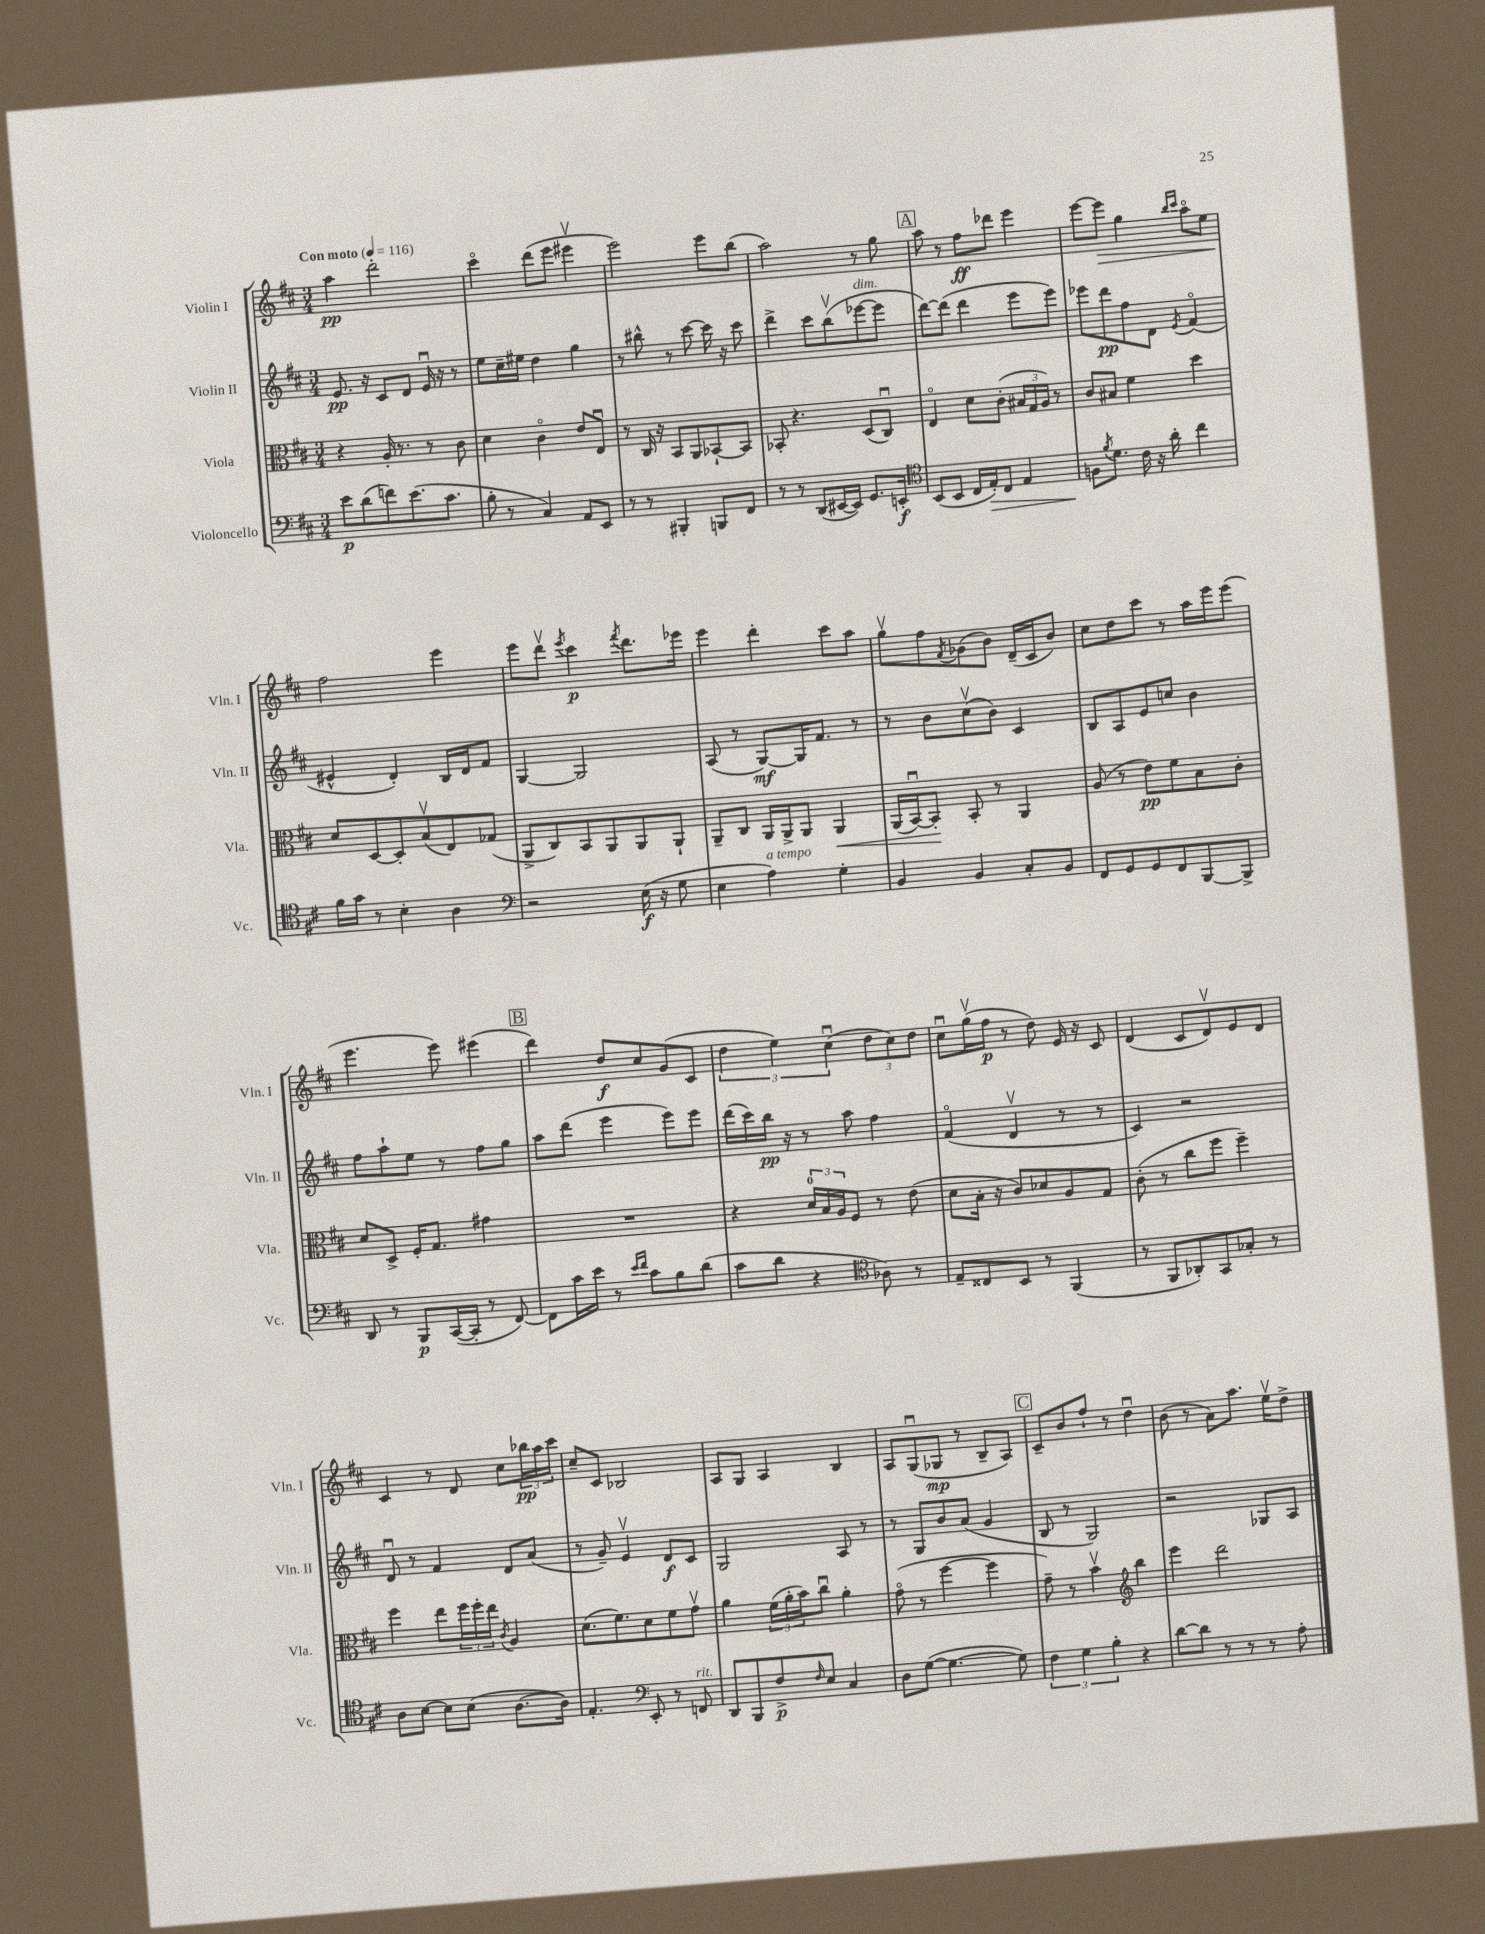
<<
\new StaffGroup <<
\new Staff = "s0" \with { instrumentName = "Violin I" shortInstrumentName = "Vln. I" } {
    \clef treble \key d \major \numericTimeSignature \time 3/4 \tempo "Con moto" 4 = 116
    a''4\pp d'''2-. |
    cis'''4\flageolet d'''8( e'''8 eis'''4\upbow |
    e'''2) e'''8 b''8( |
    a''2) r8 g''8 |
    \mark \markup { \box "A" } a''8 r8 fis''8\ff des'''8 e'''4 |
    e'''8~ e'''8\> g''4 \grace { b''16 cis'''16 } a''8\flageolet e''8 |
    fis''2\! e'''4 |
    e'''8 d'''8\upbow \acciaccatura { e'''8 } cis'''4\p \acciaccatura { fis'''8 } d'''8. ees'''16 |
    e'''4 d'''4-. cis'''8 a''8 |
    g''8\upbow fis''8 \acciaccatura { fis'8 } ges'8( b'8) d'16--( cis'16 b'8) |
    cis''8 d''8 cis'''8 r8 a''16 e'''16 e'''8( |
    e'''4. e'''8) eis'''4( |
    \mark \markup { \box "B" } d'''4) d''8\f cis''8 g'8( cis'8 |
    \tuplet 3/2 { d''4 e''4) cis''4\downbow( } \tuplet 3/2 { d''8 cis''8) d''8 } |
    cis''8\downbow g''16\upbow( fis''16\p r8 d''8) e'16 r16 cis'8 |
    d'4( cis'8 d'8\upbow) e'8 d'8 |
    cis'4 r8 d'8 cis''8 \tuplet 3/2 { bes''16\pp a''16 cis'''16 } |
    cis''8-- cis'8 bes2 |
    a8 g8 a4 b4 |
    a8 g8\downbow( ges8\mp r8 b8-- a8) |
    \mark \markup { \box "C" } cis'8-- b'8 fis''8-! r8 d''4\downbow |
    b'8( r8 a'8) a''8. e''16\upbow d''8-> \bar "|." |
}
\new Staff = "s1" \with { instrumentName = "Violin II" shortInstrumentName = "Vln. II" } {
    \clef treble \key d \major \numericTimeSignature \time 3/4
    e'8.\pp r16 cis'8 d'8 e'16\downbow r16 r8 |
    e''8 cis''16-- eis''16 d''4 g''4 |
    r8 bis''8-^ r8 cis'''8~ cis'''16 r16 cis'''8 |
    d'''4-> cis'''8 b''8\upbow( ees'''8~^\markup { \italic "dim." } ees'''8 |
    \mark \markup { \box "A" } d'''8~) d'''8( d'''4 e'''8 e'''8) |
    ees'''8 d'''8\pp fis''8 d'8 \acciaccatura { e'8 } fis'4\flageolet( |
    eis'4-^ d'4-.) b16 d'16 fis'8 |
    g4~ g2 |
    a8( r8 g8~\mf) g16 fis'8. r8 |
    r8 b'8 cis''8\upbow( b'8) cis'4 |
    b8 a8 e'8 c''8 b'4 |
    fis''8 a''8-! e''8 r8 fis''8 g''8 |
    \mark \markup { \box "B" } a''8 d'''8( e'''4 e'''8) e'''8 |
    d'''16( cis'''16) b''16\pp r16 r8 a''8 fis''4 |
    fis'4\flageolet( d'4\upbow r8 r8 |
    cis'4) r2 |
    d'8\downbow r8 fis'4 d'8 a'8( |
    r8 g'8--) e'4\upbow d'8\f cis'8 |
    g2 a8 r8 |
    r8 g8 b'8 a'8( g'4 |
    \mark \markup { \box "C" } b8 r8 g2) |
    r2 ges8 a8 \bar "|." |
}
\new Staff = "s2" \with { instrumentName = "Viola" shortInstrumentName = "Vla." } {
    \clef alto \key d \major \numericTimeSignature \time 3/4
    r4 a16-. r8. r8 cis'8 |
    d'4 cis'4\flageolet e'8 e8\downbow |
    r8 cis16 r16 b,8 a,8 bes,8~-! bes,8 |
    bes,8-. r4. d8( cis8\downbow) |
    \mark \markup { \box "A" } e4\flageolet d'8 cis'8-.( \tuplet 3/2 { bis16 g16 a16) } r8 |
    cis'8 bis8 fis'4 d''4 |
    d'8 d8~ d8-. b8\upbow( e8) ges8( |
    a,8-> cis8) b,8 a,8 a,8 a,8-! |
    a,8-- cis8 a,16 a,16-> a,8 a,4\< |
    a,16( b,16~\downbow) b,8-.\! b,8-. r8 a,4 |
    a8( r8 e'8\pp) fis'8 b8 cis'8-. |
    d'8 d8-> fis16-. g8. gis'4 |
    \mark \markup { \box "B" } R2. |
    r4 \tuplet 3/2 { d'16-0 b16 a16 } fis8 r8 e'8( |
    d'8 b16-. r16 cis'8) des'8 a8 g8 |
    cis'8-.( r8 cis''8 fis''8 fis''4--) |
    fis''4 e''8 \tuplet 3/2 { fis''16 fis''16-. e''16 } \acciaccatura { cis'8 } a4 |
    d'8.( fis'8.) d'8 fis'8 g'8\upbow |
    a'4 \tuplet 3/2 { fis'16( a'16-. b'16) } cis''8\downbow a'4-. |
    g'8\flageolet( r8 fis''4~ fis''4 |
    \mark \markup { \box "C" } g'8--) r8 b'4\upbow \clef treble b''4 |
    e'''4 d'''2 \bar "|." |
}
\new Staff = "s3" \with { instrumentName = "Violoncello" shortInstrumentName = "Vc." } {
    \clef bass \key d \major \numericTimeSignature \time 3/4
    e'8\p d'8( f'8) e'8.( cis'8. |
    b8-. r8 cis4) a,8 e,8 |
    r8 r8 bis,,4-. b,,8 fis,8 |
    r8 r8 d,8( eis,16~ eis,16) g,8. e,16-.\f |
    \mark \markup { \box "A" } \clef tenor b,8( b,8 cis16 e16-.\>) cis8 e4 |
    f8\! \acciaccatura { fis'8 } d'8. cis'16 r16 a'16-. cis''4 |
    fis'16 g'16 r8 b4-. a4 |
    \clef bass r2 e16\f( r16 g8 |
    e4 a4^\markup { \italic "a tempo" }) g4-. |
    b,4 b,4 cis8-. b,8 |
    fis,8 g,8 g,8 fis,8 b,,8~ b,,8-> |
    d,8 r8 b,,8\p cis,16~( cis,16-. r8 fis,8~) |
    \mark \markup { \box "B" } fis,8 cis'16 e'16 r8 \grace { e'16 fis'16 } cis'8 b8 d'8( |
    cis'8 d'8 r4 \clef tenor aes8) r8 |
    e8-- cisis8 b,8 r8 fis,4( |
    r8 fis,8 aes,8-.) g,8 ges8-. r8 |
    a8 b8~ b8 b8( a8.~ a16) |
    e4.-. \clef bass e,8-. r8 f,8^\markup { \italic "rit." } |
    d,8 b,,8 fis8->\p \grace { fis16 } e8 cis4 |
    d8 g8~( g4.~ g8) |
    \mark \markup { \box "C" } \tuplet 3/2 { fis4 g4 b4-. } r4 |
    d'8~ d'8 r8 r8 r8 a8-. \bar "|." |
}
>>
>>
\layout { \context { \Score \remove "Bar_number_engraver" } }
